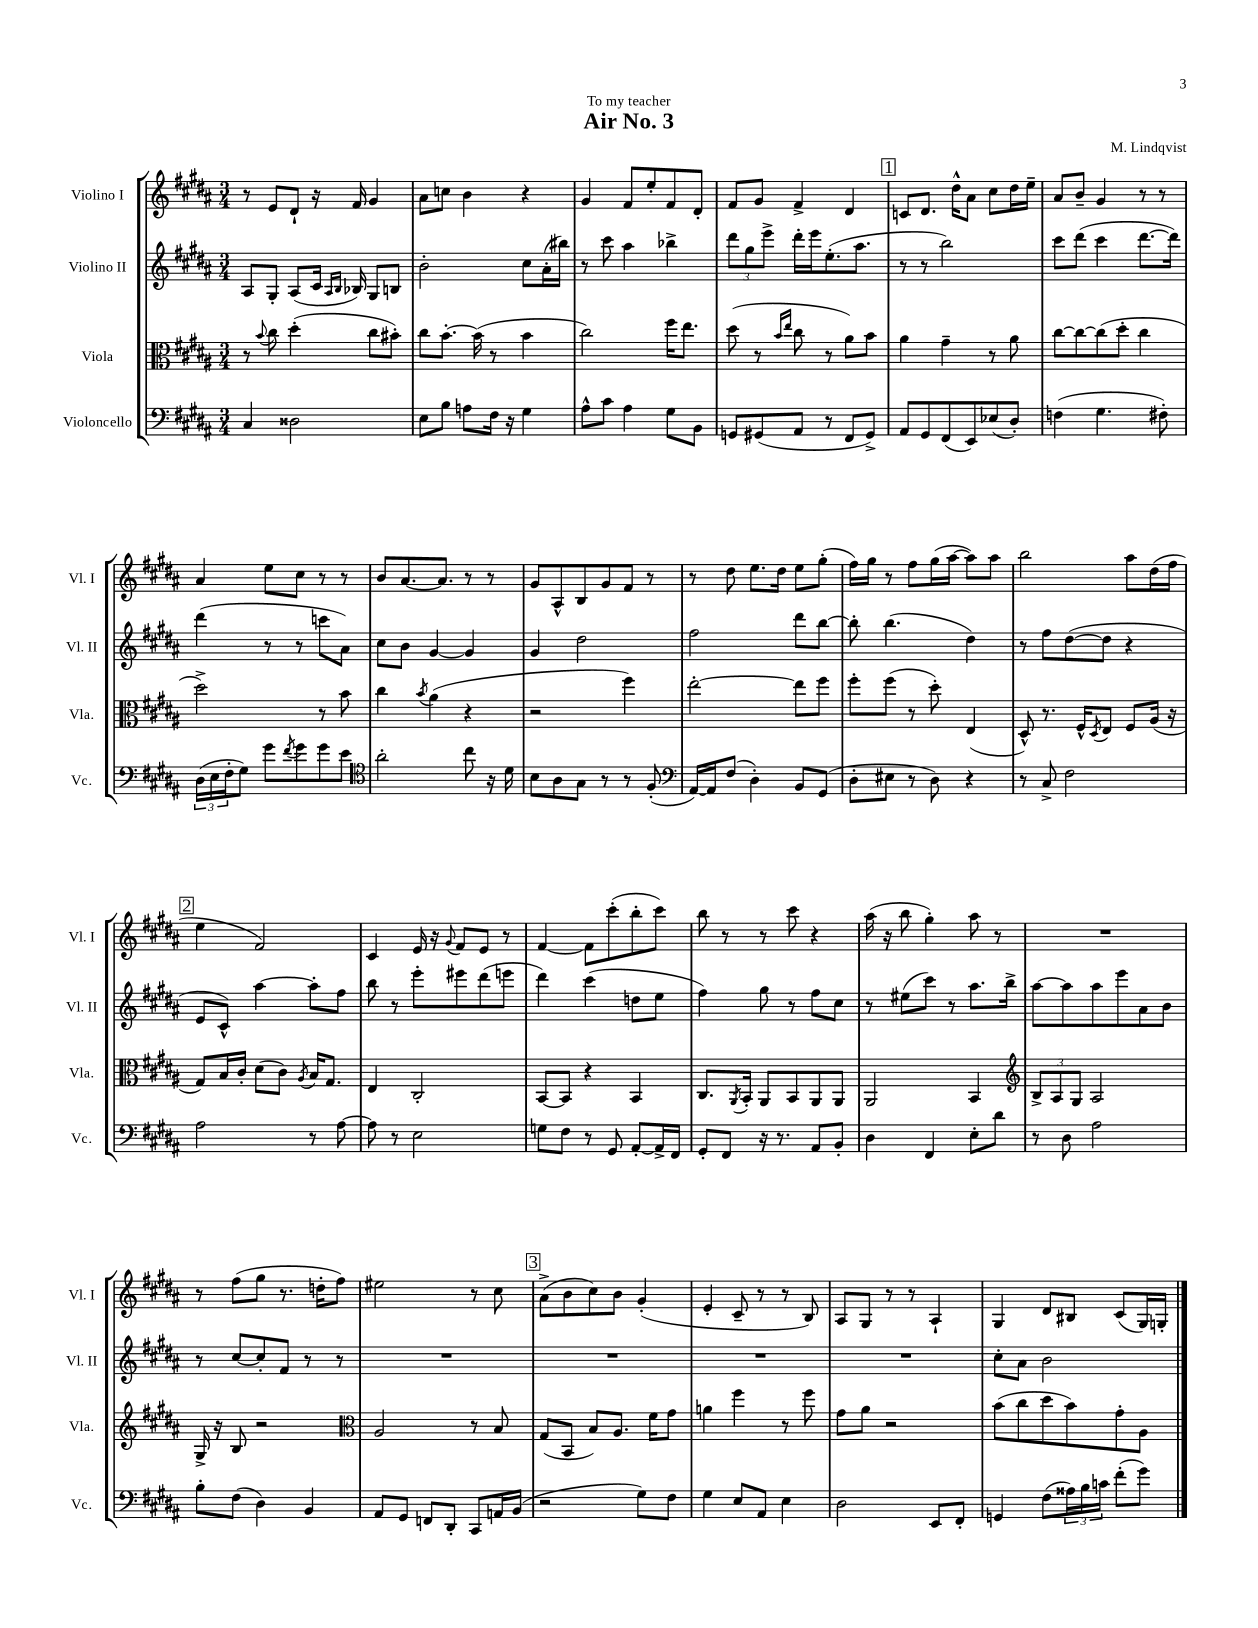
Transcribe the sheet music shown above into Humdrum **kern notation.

**kern	**kern	**kern	**kern
*staff4	*staff3	*staff2	*staff1
*clefF4	*clefC3	*clefG2	*clefG2
*k[f#c#g#d#a#]	*k[f#c#g#d#a#]	*k[f#c#g#d#a#]	*k[f#c#g#d#a#]
*M3/4	*M3/4	*M3/4	*M3/4
4C#/	8r	8A#/L	8r
.	8qqb/	.	.
.	8cc#\	8G#'/J	8e/L
2D##\	(4dd#'\	(8A#/L	8d#`/J
.	.	16c#/Jk	16r
.	.	16qqA#/LL	.
.	.	16qqB/JJ	.
.	.	16B-/)	16f#/
.	8cc#\L	8G#/L	4g#/
.	8b#'\J)	8B/J	.
=	=	=	=
8E\L	8cc#\L	2b'\	8a#\L
8B\J	[8.b'\J	.	8cc\J
8A\L	.	.	4b\
.	(16b\]	.	.
16F#\Jk	8r	.	.
16r	.	.	.
4G#\	4b\	8cc#\L	4r
.	.	(16a#'\L	.
.	.	16bb#\JJ)	.
=	=	=	=
8A#^^\L	2cc#\)	8r	4g#/
8c#\J	.	8ccc#\	.
4A#\	.	4aa#\	8f#/L
.	.	.	8ee'/
8G#\L	16ff#\LK	4bb-^\	8f#/
.	8.ee\J	.	.
8BB\J	.	.	8d#'/J
=	=	=	=
8GG/L	(8dd#\	12ddd#\L	8f#/L
.	.	12gg#\	.
(8GG#/	8r	.	8g#/J
.	.	12eee^\J	.
.	16qqb/LL	.	.
.	16qqee/JJ	.	.
8AA#/J	8cc#\	16ddd#'\LL	4f#^/
.	.	16eee\J	.
8r	8r	(8.ee'\	.
8FF#/L	8a#\L)	.	4d#/
.	.	8.aa#\J	.
8GG#^/J)	8b\J	.	.
=	=	=	=
8AA#/L	4a#\	8r	8c/L
8GG#/	.	8r	8.d#/J
(8FF#/	4g#~\	2bb\)	.
.	.	.	16dd#^^\LK
8EE/)	.	.	8a#\J
(8E-/	8r	.	8cc#\L
8D#'/J)	8a#\	.	16dd#\L
.	.	.	16ee~\JJ
=	=	=	=
(4F\	[8cc#\L	8ccc#\L	8a#/L
.	8cc#\_	(8ddd#\J	8b~/J
4.G#\	(8cc#\]	4ccc#\	4g#/
.	8dd#'\J	.	.
.	4cc#\	[8.ddd#\L	8r
8F#'\)	.	.	8r
.	.	16ddd#\]Jk)	.
=	=	=	=
(24D#\LL	2dd#^\)	(4ddd#\	4a#/
24E\	.	.	.
24F#'\J	.	.	.
8G#\J)	.	.	.
8g#\L	.	8r	8ee\L
8qf#/	.	.	.
8g#\	.	8r	8cc#\J
8g#\	8r	8ccc\L	8r
8e\J	8b\	8a#\J)	8r
=	=	=	=
*clefC4	*	*	*
2a#'\	4cc#\	8cc#\L	8b/L
.	.	8b\J	[8.a#/
.	8qb/	.	.
.	(4a#\	[4g#/	.
.	.	.	8.a#/]J
8cc#\	4r	4g#/]	8r
16r	.	.	8r
16d#\	.	.	.
=	=	=	=
8B\L	2r	4g#/	8g#/L
8A#\	.	.	8A#^^/
8G#\J	.	2dd#\	8B/
8r	.	.	8g#/
8r	4ff#\)	.	8f#/J
(8F#'/	.	.	8r
=	=	=	=
*clefF4	*	*	*
[16AA#/LL)	[2ee'\	2ff#\	8r
16AA#/]J	.	.	.
(8F#/J	.	.	8dd#\
4D#'\)	.	.	8.ee\L
.	.	.	16dd#\Jk
8BB/L	8ee\]L	8ddd#\L	8ee\L
(8GG#/J	8ff#\J	[8bb\J	(8gg#'\J
=	=	=	=
8D#'\L	8ff#'\L	8bb'\]	16ff#\LL)
.	.	.	16gg#\JJ
8E#\J	(8ff#\J	(4.bb\	8r
8r	8r	.	8ff#\L
8D#\)	8dd#'\)	.	(16gg#\L
.	.	.	[16aa#\JJ
4r	(4E/	4dd#\)	8aa#\]L)
.	.	.	8aa#\J
=	=	=	=
8r	8D#^^/)	8r	2bb\
8C#^/	8.r	8ff#\L	.
2F#\	.	([8dd#\	.
.	16F#^^/LK	.	.
.	8qD#/	.	.
.	8E/J	8dd#\]J	.
.	8F#/L	4r	8aa#\L
.	(16A#/Jk	.	(16dd#\L
.	16r	.	16ff#\JJ
=	=	=	=
2A#\	8G#/L)	8e/L	4ee\
.	16B/L	8c#^^/J)	.
.	16c#'/JJ	.	.
.	(8d#\L	[4aa#\	2f#/)
.	8c#\J)	.	.
.	8qA#/	.	.
8r	16B/LK	8aa#'\]L	.
.	8.G#/J	.	.
[8A#\	.	8ff#\J	.
=	=	=	=
8A#\]	4E/	8bb\	4c#/
8r	.	8r	.
2E\	2C#'/	8eee'\L	16e/
.	.	.	16r
.	.	.	8qqg#/
.	.	8eee#\	8f#/L
.	.	(8ddd#\	8e/J
.	.	8eee\J	8r
=	=	=	=
8G\L	[8BB/L	4ddd#\)	[4f#/
8F#\J	8BB/]J	.	.
8r	4r	(4ccc#\	8f#\]L
8GG#/	.	.	(8ccc#'\
[8AA#'/L	4BB/	8dd\L	8bb'\
16AA#^/]L	.	8ee\J	8ccc#\J)
16FF#/JJ	.	.	.
=	=	=	=
8GG#'/L	8.C#/L	4ff#\)	8bb\
8FF#/J	.	.	8r
.	8qAA#/	.	.
.	16BB'/Jk	.	.
16r	8AA#/L	8gg#\	8r
8.r	.	.	.
.	8BB/	8r	8ccc#\
8AA#/L	8AA#/	8ff#\L	4r
8BB'/J	8AA#/J	8cc#\J	.
=	=	=	=
4D#\	2AA#/	8r	(16aa#\
.	.	.	16r
.	.	(8ee#\L	8bb\
4FF#/	.	8ccc#\J)	4gg#'\)
.	.	8r	.
8E'\L	4BB/	8.aa#\L	8aa#\
8d#\J	.	.	8r
.	.	16bb^\Jk	.
=	=	=	=
*	*clefG2	*	*
8r	12B^/L	[8aa#\L	2.r
.	12A#/	.	.
8D#\	.	8aa#\]	.
.	12G#/J	.	.
2A#\	2A#/	8aa#\	.
.	.	8eee\	.
.	.	8a#\	.
.	.	8b\J	.
=	=	=	=
8B'\L	16G#^/	8r	8r
.	16r	.	.
(8F#\J	8B/	[8cc#/L	(8ff#\L
4D#\)	2r	8cc#'/]	8gg#\J
.	.	8f#/J	8.r
4BB/	.	8r	.
.	.	.	16dd'\LK
.	.	8r	8ff#\J)
=	=	=	=
*	*clefC3	*	*
8AA#/L	2A#/	2.r	2ee#\
8GG#/J	.	.	.
8FF/L	.	.	.
8DD#'/J	.	.	.
8CC#/L	8r	.	8r
16AA/L	8B/	.	8cc#\
(16BB/JJ	.	.	.
=	=	=	=
2r	(8G#/L	2.r	(8a#^\L
.	8BB/J	.	8b\
.	8B/L)	.	8cc#\)
.	8.A#/J	.	8b\J
8G#\L)	.	.	(4g#'/
.	16f#\LK	.	.
8F#\J	8g#\J	.	.
=	=	=	=
4G#\	4a\	2.r	4e'/
8E/L	4ff#\	.	8c#~/
8AA#/J	.	.	8r
4E\	8r	.	8r
.	8ff#\	.	8B/)
=	=	=	=
2D#\	8g#\L	2.r	8A#/L
.	8a#\J	.	8G#/J
.	2r	.	8r
.	.	.	8r
8EE/L	.	.	4A#`/
8FF#'/J	.	.	.
=	=	=	=
4GG/	(8b\L	8cc#'\L	4G#/
.	8cc#\	8a#\J	.
(8F#\L	8dd#\	2b\	8d#/L
24A##\L)	8b\)	.	8B#/J
24B\	.	.	.
24c\JJ	.	.	.
(8f#'\L	8g#'\	.	(8c#/L
8g#\J)	8A#\J	.	16G#/L)
.	.	.	16G'/JJ
==	==	==	==
*-	*-	*-	*-
